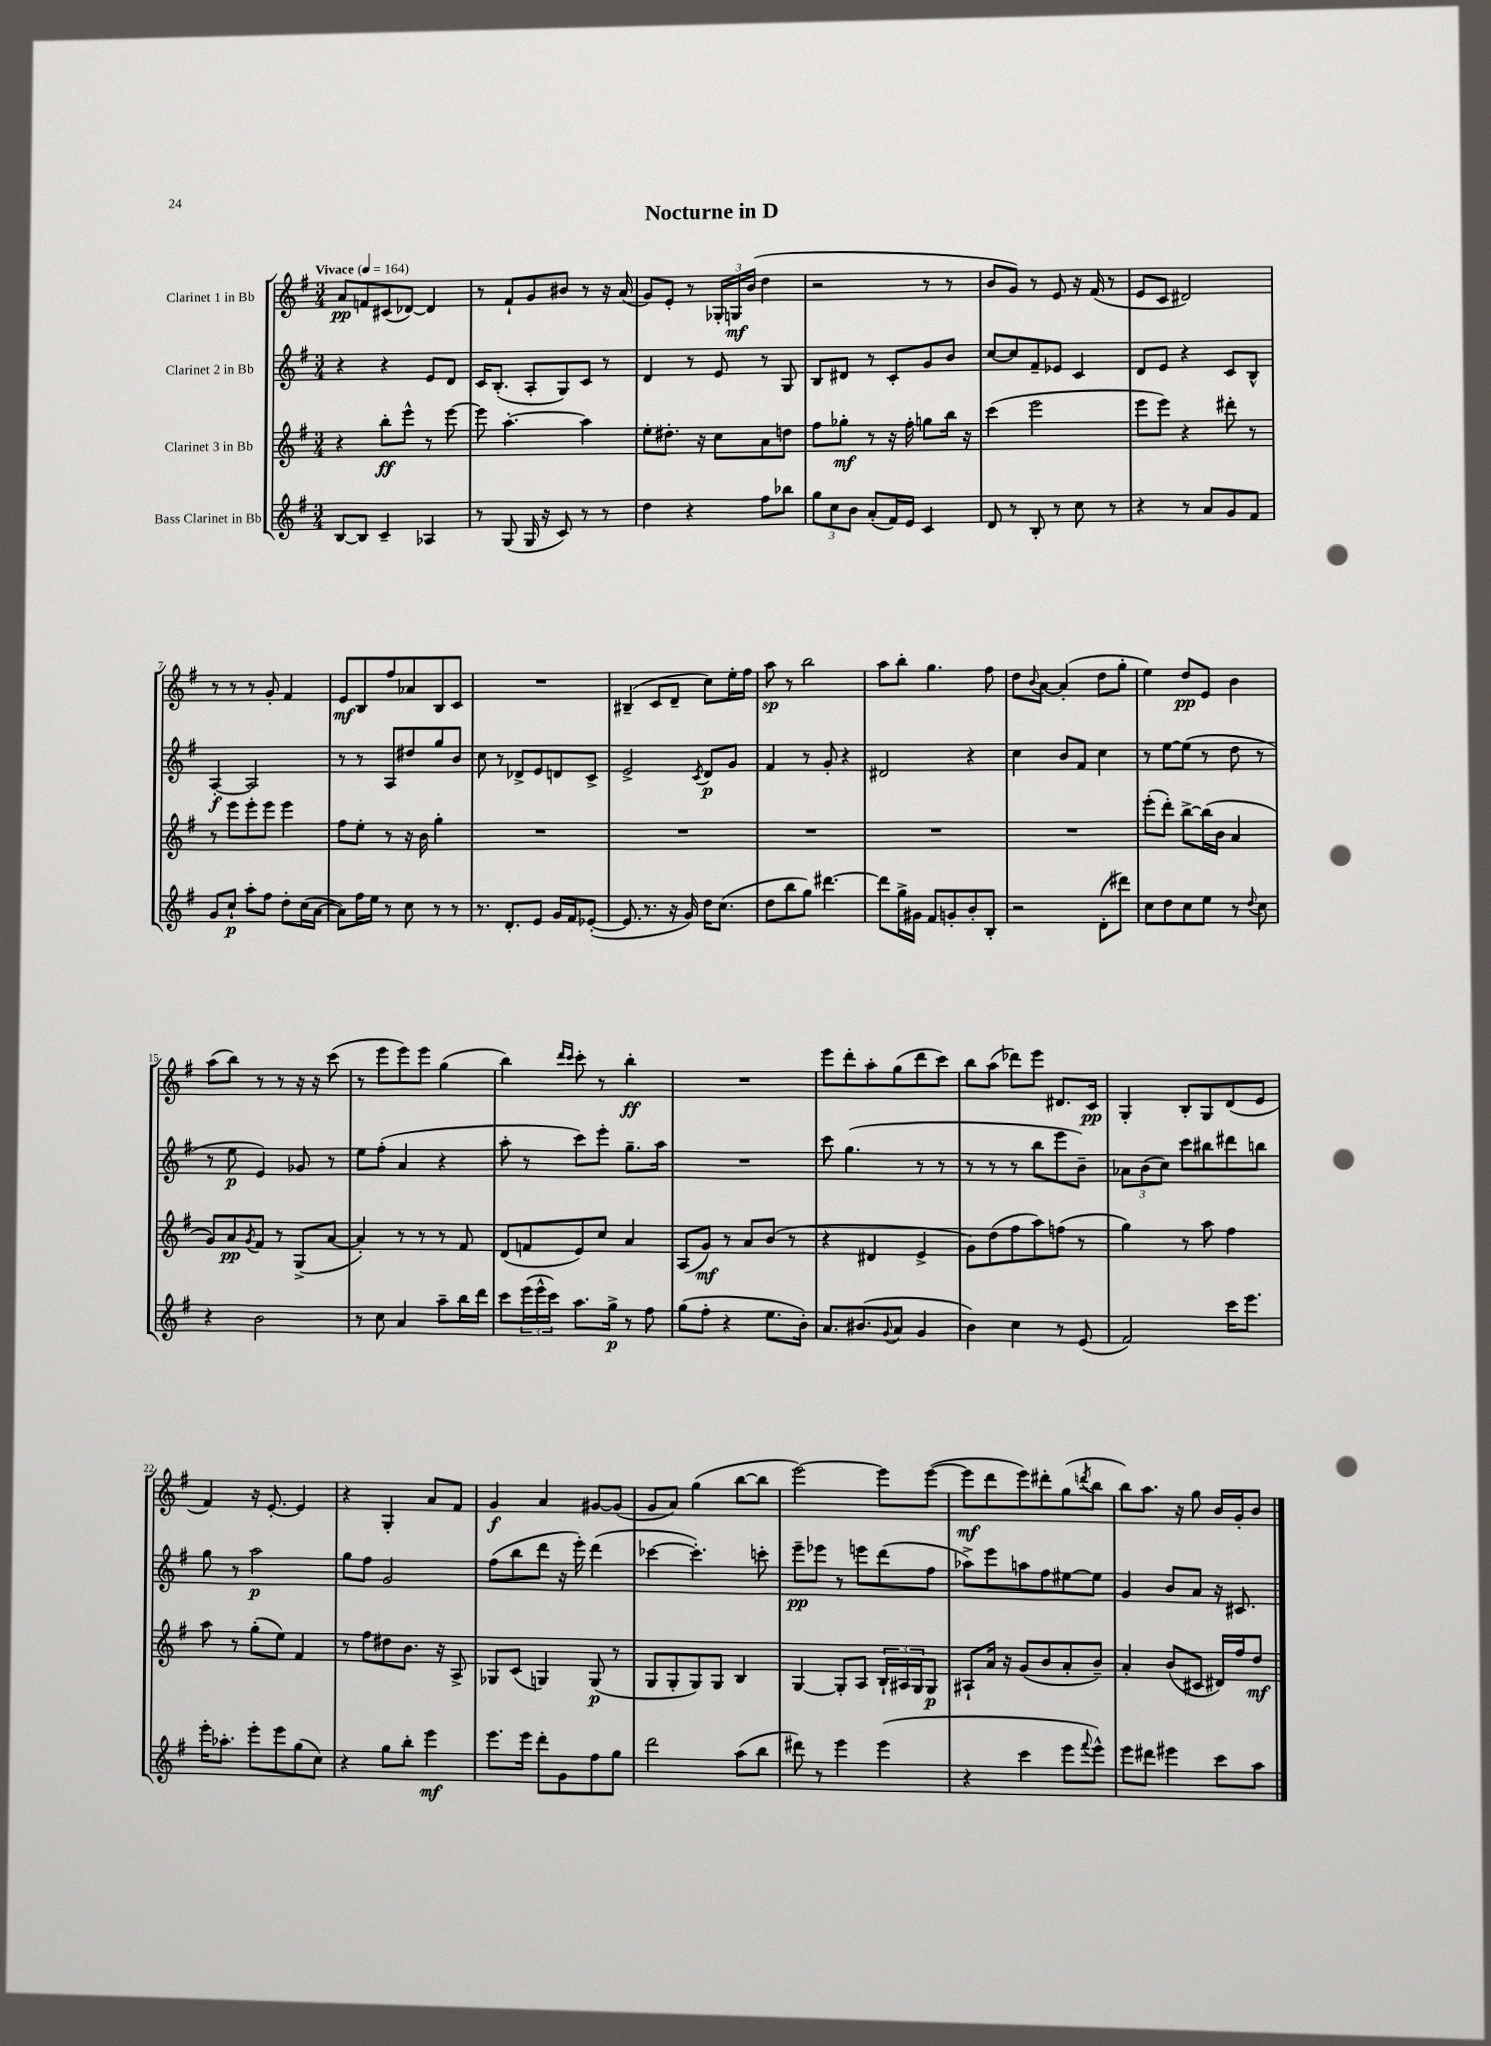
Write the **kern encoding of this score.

**kern	**kern	**kern	**kern
*staff4	*staff3	*staff2	*staff1
*clefG2	*clefG2	*clefG2	*clefG2
*k[f#]	*k[f#]	*k[f#]	*k[f#]
*M3/4	*M3/4	*M3/4	*M3/4
*MM164	*MM164	*MM164	*MM164
[8B	4r	4r	8a
8B]	.	.	8f
4c~	8bb'	4r	(8c#
.	8eee^^	.	[8d-)
4A-	8r	8e	4d-]
.	[8eee	8d	.
=	=	=	=
8r	8eee]	16c	8r
.	.	(8.B'	.
(8G	[4.aa'	.	8f#`
16G	.	8A'	8g
16r	.	.	.
8c)	.	8G)	8b#
8r	4aa]	8c	8r
8r	.	8r	16r
.	.	.	(16a
=	=	=	=
4dd	8ee'	4d	8g)
.	8.dd#'	.	8e'
4r	.	8r	8r
.	16r	.	.
.	8cc	8e	24G-'
.	.	.	24G
.	.	.	(24b
8ff#	8a	8r	4dd
8bb-	8dd	8G	.
=	=	=	=
12gg	8ff#	8B	2r
12cc	.	.	.
.	8gg-'	8d#	.
12b	.	.	.
(8a'	8r	8r	.
16f#)	16r	8c'	.
16e	16ff#'	.	.
4c	8gg	8g	8r
.	16bb	8b	8r
.	16r	.	.
=	=	=	=
8d	(4ccc	[8cc	8b
8r	.	8cc]	8g)
8B'	2eee	8f#~	8r
8r	.	8e-	8e
8cc	.	4c	16r
.	.	.	(16f#
8r	.	.	8r
=	=	=	=
4r	8eee	8d	8e
.	8eee)	8e	8c
8r	4r	4r	2d#)
8a	.	.	.
8g	8ddd#'	8c	.
8f#	8r	8B^^	.
=	=	=	=
8g	8r	[4A'	8r
8cc`	8eee	.	8r
8aa'	8eee'	2A]	8r
8ff#	8eee	.	8g'
8dd'	4eee	.	4f#
(16cc	.	.	.
[16a	.	.	.
=	=	=	=
8a])	8ff#	8r	8e
16ff#	8ee'	8r	8B
16ee	.	.	.
8r	8r	8A	8ff#
8cc	16r	8dd#	8a-
.	16b	.	.
8r	4gg'	8gg	8B
8r	.	8b	8c
=	=	=	=
8.r	2.r	8cc	2.r
.	.	8r	.
8.d'	.	.	.
.	.	8d-^	.
8e	.	8e	.
16g	.	8d	.
16f#	.	.	.
([8e-'	.	8c^	.
=	=	=	=
8.e-]	2.r	2e^	(4B#~
8.r	.	.	.
.	.	.	8c
16r	.	.	8d~
16g)	.	.	.
.	.	8qc	.
16dd	.	8d	8cc)
(8.cc	.	.	.
.	.	8g	16ee'
.	.	.	16ff#
=	=	=	=
8dd	2.r	4f#	8aa
8bb	.	.	8r
8gg)	.	8r	2bb
[4.ddd#	.	8g'	.
.	.	4r	.
=	=	=	=
8ddd#]	2.r	2d#	8aa
16gg^	.	.	8bb'
16g#	.	.	.
8f#	.	.	4.gg
8g'	.	.	.
8b'	.	4r	.
8B'	.	.	8ff#
=	=	=	=
2r	2.r	4cc	8dd
.	.	.	8qqb
.	.	.	[8a
.	.	8b	(4a']
.	.	8f#	.
(8d'	.	4cc	8dd
8ddd#)	.	.	8gg'
=	=	=	=
8cc	(8eee'	8r	4ee)
8dd	8ddd')	[8ee	.
8cc	[8bb^	(8ee]	8dd
8ee	(16bb]	8r	8e
.	16b	.	.
8r	4a	8dd	4b
8qqdd	.	.	.
8cc	.	8r	.
=	=	=	=
4r	8g)	8r	(8aa
.	8a	8ee	8bb)
.	8qg	.	.
2b	8f#	4e)	8r
.	8r	.	8r
.	(8G^	8g-	16r
.	.	.	16r
.	[8a	8r	(8ccc
=	=	=	=
8r	4a'])	8ee	8r
8cc	.	(8ff#'	8eee
4a	8r	4a	8eee)
.	8r	.	8eee
8aa~	8r	4r	(4gg
16bb	8f#	.	.
16ddd	.	.	.
=	=	=	=
8ccc	(8d	8aa'	4bb)
(24eee	8f	8r	.
24eee^^	.	.	.
24ccc)	.	.	.
.	.	.	16qqddd
.	.	.	16qqccc
8.aa	8e)	8ccc)	8ccc'
.	8cc	8eee'	8r
16gg^	.	.	.
8r	4a	8.gg~	4bb'
8ff#	.	.	.
.	.	16aa	.
=	=	=	=
(8gg	(8A	2.r	2.r
8ff#'	8g)	.	.
4r	8r	.	.
.	8a	.	.
8.ee	(8b	.	.
.	8r	.	.
16b')	.	.	.
=	=	=	=
8.a	4r	8ccc	8eee
.	.	(4.gg	8ddd'
(8.b#	.	.	.
.	4d#	.	8aa'
8qqg	.	.	.
8a	.	.	(8gg
4g	4e^	8r	8ddd
.	.	8r	8ccc)
=	=	=	=
4b)	8g)	8r	8bb
.	(8dd	8r	(8aa
4cc	8ff#	8r	8ddd-)
.	8aa)	8bb	8eee
8r	(8ff	8eee	8.d#
(8e	8r	8b~)	.
.	.	.	16c
=	=	=	=
2f#)	4gg)	12a-	4G'
.	.	(12b	.
.	.	12cc)	.
.	8r	8ccc	8B'
.	8aa	8bb#	8G
16ccc	4ff#	8ddd#	(8d
8.eee	.	.	.
.	.	8bb	8e
=	=	=	=
16eee'	8aa	8gg	4f#)
8.aa-'	.	.	.
.	8r	8r	.
8eee'	(8gg'	2aa	16r
.	.	.	[8.e'
8eee	8ee)	.	.
(8gg	4f#	.	4e]
8cc)	.	.	.
=	=	=	=
4r	8r	8gg	4r
.	8ff#	8ff#	.
8gg	8dd#	2g	4G'
8bb'	8.b	.	.
4eee	.	.	8a
.	16r	.	.
.	8A^	.	8f#
=	=	=	=
8.eee	8G-	(8ff#	4g
.	(8c	8bb	.
16eee	.	.	.
8ddd'	4G)	8ddd	4a
8g	.	16r	.
.	.	16eee')	.
8ff#	(8G	(4ddd	[8g#
8gg	8r	.	(8g#]
=	=	=	=
2ddd	8G	[4ccc-	8g
.	8G'	.	8a)
.	8G)	4.ccc-'])	(4gg
.	8G	.	.
(8aa	4B	.	[8bb
8bb	.	8ccc'	8bb]
=	=	=	=
8ddd#)	[4G	8eee~	[2eee)
8r	.	8eee-	.
4eee	8G']	8r	.
.	8A	8eee	.
(4eee	24B`	(8ddd	8eee]
.	24A#	.	.
.	24G	.	.
.	8G	8ff#	([8eee
=	=	=	=
4r	8A#`	8aa-^)	8eee]
.	16a	8eee	8ddd
.	16r	.	.
4ccc	(8g	8aa	8eee)
.	8b	8ff#	8ddd#'
8eee	8a'	[8ee#	(8gg
8qqfff#	.	.	8qddd
8eee^^)	8b~)	8ee#]	8bb
=	=	=	=
8eee	4a'	4g	8bb)
8ddd#	.	.	8.aa
4eee#	(8b	8b	.
.	.	.	16r
.	8c#	8a	8gg
8ccc	16d#)	16r	16b
.	16ff#	8.c#	16g'
8aa	8dd	.	8b
==	==	==	==
*-	*-	*-	*-
